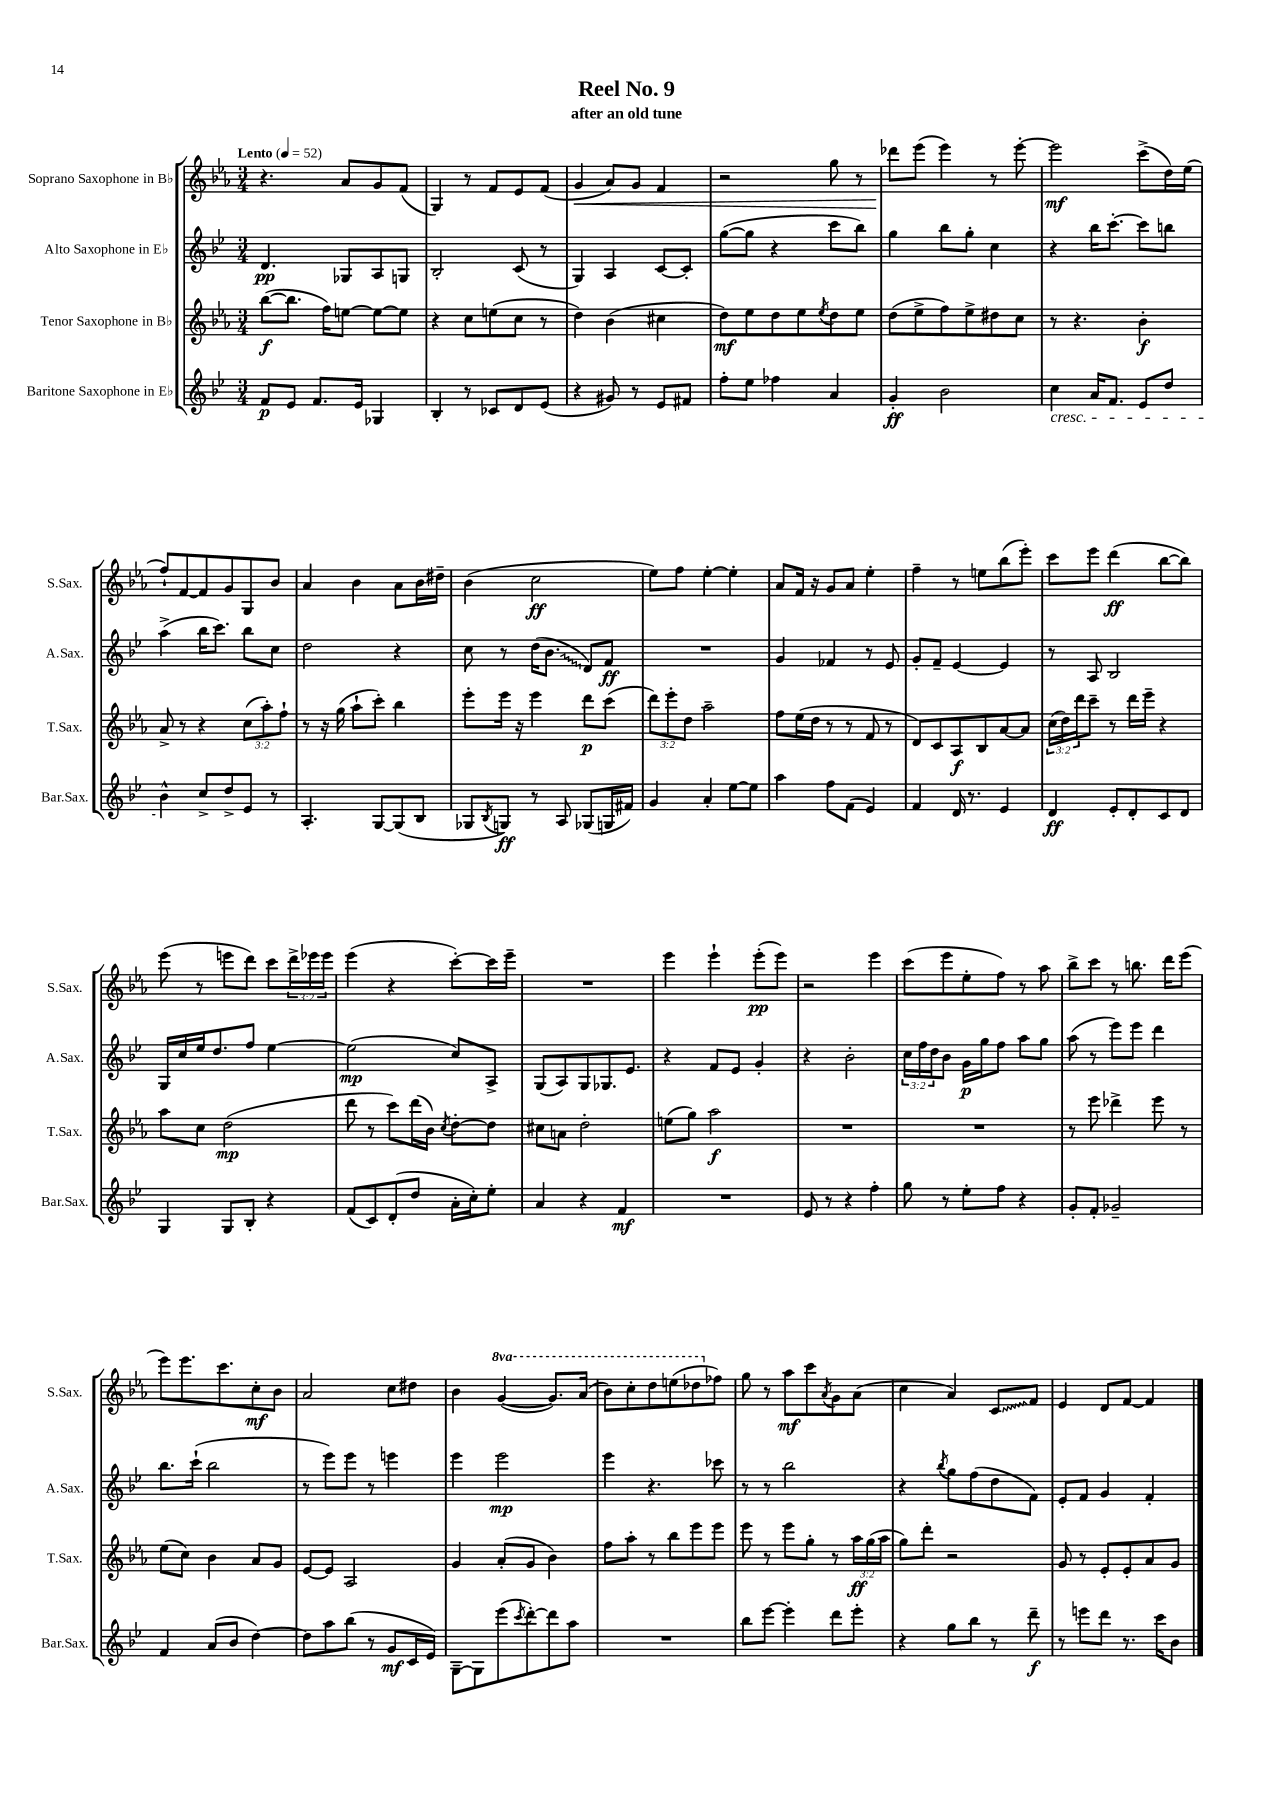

**kern	**kern	**kern	**kern
*staff4	*staff3	*staff2	*staff1
*clefG2	*clefG2	*clefG2	*clefG2
*k[b-e-]	*k[b-e-a-]	*k[b-e-]	*k[b-e-a-]
*M3/4	*M3/4	*M3/4	*M3/4
*MM52	*MM52	*MM52	*MM52
8f/L	([8bb-\L	4.d/	4.r
8e-/J	8.bb-\]J	.	.
8.f/L	.	.	.
.	16ff\LK)	.	.
.	[8ee\J	8G-/L	8a-/L
16e-/Jk	.	.	.
4G-/	8ee\_L	8A/	8g/
.	8ee\]J	8G/J	(8f/J
=	=	=	=
4B-'/	4r	2B-'/	4G/)
8r	8cc\L	.	8r
8c-/L	(8ee\	.	8f/L
8d/	8cc\J	(8c/	8e-/
(8e-/J	8r	8r	(8f/J
=	=	=	=
4r	4dd\)	4G/)	4g/
8g#/)	(4b-\	4A/	8a-/L)
8r	.	.	8g/J
8e-/L	4cc#\	[8c/L	4f/
8f#/J	.	8c'/]J	.
=	=	=	=
8ff'\L	8dd\L)	([8gg\L	2r
8ee-\J	8ee-\	8gg\]J	.
4ff-\	8dd\	4r	.
.	8ee-\	.	.
.	8qee-/	.	.
4a/	8dd\	8ccc\L	8gg\
.	8ee-\J	8bb-\J)	8r
=	=	=	=
4g'/	(8dd\L	4gg\	8ddd-\L
.	8ee-^\	.	(8eee-\J
2b-\	8ff\)	8bb-\L	4eee-\)
.	8ee-^\	8gg'\J	.
.	8dd#\	4cc\	8r
.	8cc\J	.	[8eee-'\
=	=	=	=
4cc\	8r	4r	2eee-\]
.	4.r	.	.
16a/LK	.	16bb-\LK	.
8.f/J	.	[8.ccc'\J	.
8e-/L	4b-'\	8ccc\]L	(8ccc^\L
8dd/J	.	8bb\J	16dd\L)
.	.	.	(16ee-\JJ
=	=	=	=
4b-^^\	8a-^/	(4aa^\	8ff`/L)
.	8r	.	[8f/
8cc^/L	4r	16bb-\LK	8f/]
.	.	8.ccc\J)	.
8dd^/	.	.	8g/
8e-/J	(12cc\L	8bb-\L	8G/
.	12aa-'\)	.	.
8r	.	8cc\J	8b-/J
.	12ff`\J	.	.
=	=	=	=
4.A'/	8r	2dd\	4a-/
.	16r	.	.
.	(16gg\	.	.
.	8aa-`\L	.	4b-\
[8G/L	8ccc'\J)	.	.
(8G/]	4bb-\	4r	8a-\L
8B-/J	.	.	16b-\L
.	.	.	16dd#~\JJ
=	=	=	=
8G-/L	8eee-'\L	8cc\	(4b-\
8qB-/	.	.	.
8G/J)	16eee-\Jk	8r	.
.	16r	.	.
8r	4eee-\	(16dd\LK	2cc\
.	.	8.b-\J	.
8A/	.	.	.
(8G-/L	8ddd\L	8d/L)	.
16G/L	(8ccc\J	8f/J	.
16f#/JJ)	.	.	.
=	=	=	=
4g/	12ddd\L)	2.r	8ee-\L)
.	12eee-'\	.	.
.	.	.	8ff\J
.	12dd\J	.	.
4a'/	2aa-~\	.	[4ee-'\
[8ee-\L	.	.	4ee-'\]
8ee-\]J	.	.	.
=	=	=	=
4aa\	8ff\L	4g/	8a-/L
.	(16ee-\L	.	16f/Jk
.	16dd\JJ	.	16r
8ff\L	8r	4f-/	8g/L
(8f\J	8r	.	8a-/J
4e-/)	8f/	8r	4ee-'\
.	8r	8e-/	.
=	=	=	=
4f/	8d/L)	8g'/L	4ff~\
.	8c/	8f~/J	.
16d/	8A-/	[4e-/	8r
8.r	.	.	.
.	8B-/	.	8ee\L
4e-/	[8a-/	4e-/]	(8bb-\
.	8a-/]J	.	8eee-'\J)
=	=	=	=
4d/	(24cc\LL	8r	8ccc\L
.	24dd\)	.	.
.	24ddd\J	.	.
.	8ccc~\J	8A/	8eee-\J
8e-'/L	8r	2B-/	(4ddd\
8d'/	16ddd\LL	.	.
.	16eee-~\JJ	.	.
8c/	4r	.	[8bb-\L
8d/J	.	.	8bb-\]J)
=	=	=	=
4G/	8aa-\L	16G/LL	(8eee-\
.	.	16cc/	.
.	8cc\J	16ee-/J	8r
.	.	8.dd/	.
8G/L	(2dd\	.	8eee\L
8B-'/J	.	8ff/J	8ddd\J)
4r	.	[4ee-\	8ccc\L
.	.	.	24ddd^\L
.	.	.	24eee-\
.	.	.	24eee-\JJ
=	=	=	=
(8f/L	8ddd\	(2ee-\]	(4eee-\
8c/)	8r	.	.
(8d'/	8ccc\L)	.	4r
8dd/J	(16ddd\L	.	.
.	16b-\JJ)	.	.
.	8qcc/	.	.
16a'\LL	[8dd'\L	8cc/L)	[8ccc'\L)
16cc'\J)	.	.	.
8ee-'\J	8dd\]J	8A^/J	16ccc\]L
.	.	.	16eee-~\JJ
=	=	=	=
4a/	8cc#\L	(8G/L	2.r
.	8a\J	8A/)	.
4r	2dd'\	8G/	.
.	.	8.G-/	.
4f/	.	.	.
.	.	8.e-/J	.
=	=	=	=
2.r	(8ee\L	4r	4eee-\
.	8gg\J)	.	.
.	2aa-\	8f/L	4eee-`\
.	.	8e-/J	.
.	.	4g'/	(8eee-'\L
.	.	.	8eee-\J)
=	=	=	=
8e-/	2.r	4r	2r
8r	.	.	.
4r	.	2b-'\	.
4ff'\	.	.	4eee-\
=	=	=	=
8gg\	2.r	24cc\LL	(8ccc\L
.	.	24ff\	.
.	.	24dd\J	.
8r	.	8b-\J	8eee-\
8ee-'\L	.	16g\LL	8ee-'\
.	.	16gg\J	.
8ff\J	.	8ff\J	8ff\J)
4r	.	8aa\L	8r
.	.	8gg\J	8aa-\
=	=	=	=
8g'/L	8r	(8aa\	8bb-^\L
8f'/J	8eee-\	8r	8ccc\J
2g-~/	4ddd-^\	8eee-\L)	8r
.	.	8eee-\J	8.bb\
.	8eee-\	4ddd\	.
.	.	.	16ddd\LK
.	8r	.	(8eee-\J
=	=	=	=
4f/	(8ee-\L	8.bb-\L	8eee-\L)
.	8cc\J)	.	8.eee-\
.	.	(16ccc`\Jk	.
(8a/L	4b-\	2bb-\	.
.	.	.	8.ccc\
8b-/J	.	.	.
[4dd\)	8a-/L	.	8cc'\
.	8g/J	.	8b-\J
=	=	=	=
8dd\]L	[8e-/L	8r	2a-/
8aa\	8e-/]J	8eee-\L)	.
(8bb-\J	2A-/	8eee-\J	.
8r	.	8r	.
8g/L	.	4eee\	8cc\L
16c/L	.	.	8dd#\J
16e-/JJ)	.	.	.
=	=	=	=
[8G~\L	4g/	4eee-\	4b-\
8G\]	.	.	.
(8eee-\	(8a-'/L	2eee-\	([4gg/
8qccc/	.	.	.
[8ddd'\)	8g/J	.	.
8ddd\]	4b-\)	.	8.gg/]L)
8aa\J	.	.	.
.	.	.	(16aa-/Jk
=	=	=	=
2.r	8ff\L	4eee-\	8bb-\L)
.	8aa-'\J	.	8ccc'\
.	8r	4.r	8ddd\
.	8bb-\L	.	(8eee\
.	8eee-\	.	8ddd-\
.	8eee-\J	8ccc-\	8ff-\J)
=	=	=	=
8bb-\L	8eee-\	8r	8gg\
[8eee-\J	8r	8r	8r
4eee-'\]	8eee-\L	2bb-\	8aa-\L
.	8gg'\J	.	8ccc\
.	.	.	8qa-/
8ddd\L	8r	.	8g\
8eee-'\J	24aa-\LL	.	(8a-\J
.	(24gg\	.	.
.	24aa-\JJ	.	.
=	=	=	=
4r	8gg\L)	4r	4cc\
.	8ddd'\J	.	.
.	.	8qbb-/	.
8gg\L	2r	8gg\L	4a-/)
8bb-\J	.	(8ff\	.
8r	.	8dd\	8c/L
8ddd~\	.	8f\J)	8f/J
=	=	=	=
8r	8g/	8e-'/L	4e-/
8eee\L	8r	8f/J	.
8ddd\J	8e-'/L	4g/	8d/L
8.r	8e-'/	.	[8f/J
.	8a-/	4f'/	4f/]
16ccc\LK	.	.	.
8b-\J	8g/J	.	.
==	==	==	==
*-	*-	*-	*-
